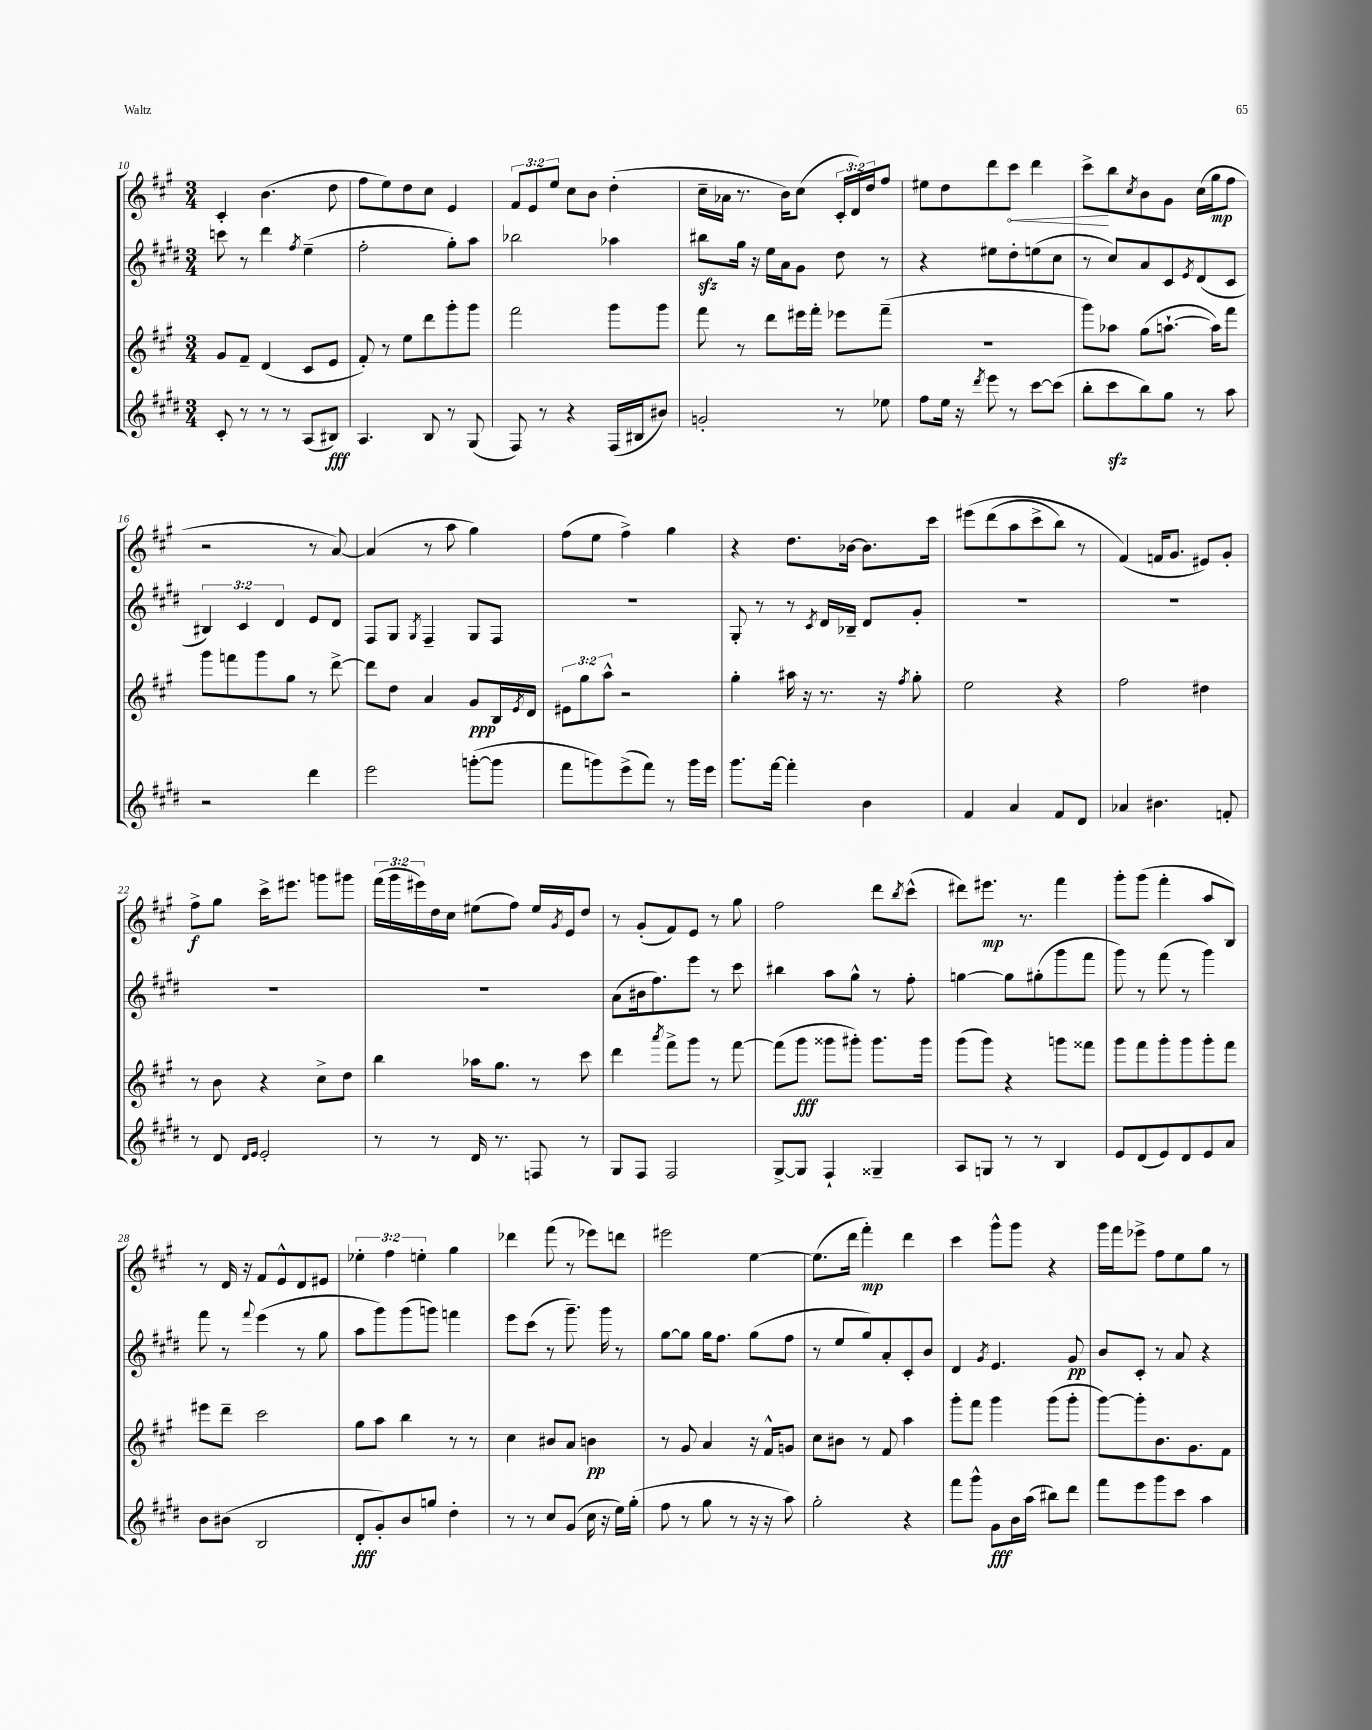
<<
\new StaffGroup <<
\new Staff = "s0" {
    \clef treble \key a \major \numericTimeSignature \time 3/4 \override Staff.TupletNumber.text = #tuplet-number::calc-fraction-text
    cis'4-. b'4.( d''8 |
    fis''8 e''8) d''8 cis''8 e'4 |
    \tuplet 3/2 { fis'8 e'8 e''8 } cis''8 b'8 d''4-.( |
    cis''16-- aes'16 r8. b'16) cis''8( \tuplet 3/2 { cis'16-. d'16) d''16 } fis''8 |
    eis''8 d''8 d'''8 \once \override Hairpin.circled-tip = ##t cis'''8\< d'''4 |
    cis'''8->\! b''8 \acciaccatura { cis''8 } b'8 gis'8 cis''16( gis''16\mp fis''8 |
    r2 r8 a'8~) |
    a'4( r8 a''8 gis''4) |
    fis''8( e''8 fis''4->) gis''4 |
    r4 d''8. bes'16~ bes'8. cis'''16 |
    eis'''8\( d'''8( a''8 cis'''8-> b''8) r8 |
    fis'4(\) f'16 gis'8. eis'8) gis'8-. |
    fis''8->\f gis''8 cis'''16-> eis'''8. g'''8 gis'''8 |
    \tuplet 3/2 { fis'''16( gis'''16 eis'''16) } d''16 cis''16 eis''8( fis''8) eis''16 \acciaccatura { gis'8 } e'16 d''8 |
    r8 gis'8-.( fis'8) e'8 r8 gis''8 |
    fis''2 d'''8 \acciaccatura { b''8 } cis'''8-^( |
    dis'''8) eis'''8.\mp r8. fis'''4 |
    gis'''8-. gis'''8( fis'''4-. a''8 b8) |
    r8 d'16 r16 fis'8 e'8-^ d'8 eis'8 |
    \tuplet 3/2 { ees''4-. fis''4 e''4-. } gis''4 |
    des'''4 fis'''8( r8 ees'''8) d'''8 |
    eis'''2 e''4~ |
    e''8.( d'''16 fis'''4-.\mp) d'''4 |
    cis'''4 gis'''8-^ gis'''8 r4 |
    gis'''16 fis'''16 ees'''8-> fis''8 e''8 gis''8 r8 \bar "|." |
}
\new Staff = "s1" {
    \clef treble \key e \major \numericTimeSignature \time 3/4 \override Staff.TupletNumber.text = #tuplet-number::calc-fraction-text
    c'''8 r8 dis'''4 \acciaccatura { fis''8 } e''4--( |
    fis''2-. gis''8-.) a''8 |
    bes''2 aes''4 |
    bis''8\sfz gis''16 r16 e''16 a'16 gis'8 dis''8 r8 |
    r4 eis''8 dis''8-. e''8( cis''8 |
    r8 cis''8) a'8 cis'8 \acciaccatura { e'8 } dis'8( cis'8 |
    \tuplet 3/2 { bis4) cis'4 dis'4 } e'8 dis'8 |
    fis8 gis8 \acciaccatura { gis8 } fis4-- gis8 fis8 |
    R2. |
    gis8-. r8 r8 \acciaccatura { cis'8 } dis'16 bes16-- dis'8 gis'8-. |
    R2. |
    R2. |
    R2. |
    R2. |
    a'8( bis'16 fis''8.) e'''8 r8 cis'''8 |
    bis''4 a''8 gis''8-^ r8 fis''8-. |
    g''4~ g''8 gis''8-.( gis'''8 fis'''8 |
    gis'''8) r8 fis'''8( r8 gis'''4) |
    fis'''8 r8 \appoggiatura { fis'''8 } e'''4( r8 gis''8 |
    a''8 gis'''8) gis'''8( g'''8) f'''4 |
    e'''8 cis'''8( r8 gis'''8.--) gis'''16 r8 |
    gis''8~ gis''8 gis''16 fis''8. gis''8( fis''8 |
    r8 e''8 gis''8) a'8-. cis'8-. b'8 |
    dis'4 \acciaccatura { gis'8 } e'4. gis'8\pp |
    b'8 cis'8-. r8 a'8 r4 \bar "|." |
}
\new Staff = "s2" {
    \clef treble \key a \major \numericTimeSignature \time 3/4 \override Staff.TupletNumber.text = #tuplet-number::calc-fraction-text
    gis'8 fis'8-- d'4( cis'8 e'8 |
    fis'8-.) r8 e''8 d'''8 gis'''8-. gis'''8 |
    fis'''2 gis'''8 gis'''8 |
    fis'''8 r8 d'''8 eis'''16 fis'''16-. ees'''8 fis'''8--( |
    R2. |
    gis'''8) aes''8 gis''8( a''8.~-! a''16) fis'''8 |
    gis'''8 f'''8 gis'''8 gis''8 r8 d'''8~-> |
    d'''8 d''8 a'4 gis'8\ppp b16 \acciaccatura { e'8 } d'16 |
    \tuplet 3/2 { eis'8 gis''8 a''8-^ } r2 |
    gis''4-. ais''16 r16 r8. r16 \acciaccatura { fis''8 } gis''8-. |
    e''2 r4 |
    fis''2 dis''4 |
    r8 b'8 r4 cis''8-> d''8 |
    b''4 aes''16 gis''8. r8 cis'''8 |
    d'''4 \acciaccatura { a'''8 } fis'''8-> gis'''8 r8 fis'''8~ |
    fis'''8( gis'''8\fff gisis'''8 gis'''8-.) gis'''8. gis'''16 |
    gis'''8( gis'''8) r4 g'''8 fisis'''8 |
    gis'''8 fis'''8 gis'''8-. gis'''8 gis'''8-. fis'''8 |
    eis'''8 d'''8-- cis'''2 |
    gis''8 a''8 b''4 r8 r8 |
    cis''4 bis'8 a'8 b'4\pp |
    r8 gis'8 a'4 r16 fis'16-^ g'8 |
    cis''8 bis'8 r8 fis'8 a''4 |
    gis'''8-. fis'''8 gis'''4 gis'''8( gis'''8-. |
    gis'''8~) gis'''8-. b'8. gis'8. fis'8 \bar "|." |
}
\new Staff = "s3" {
    \clef treble \key e \major \numericTimeSignature \time 3/4
    cis'8-. r8 r8 r8 a8( bis8\fff) |
    a4. b8 r8 gis8( |
    fis8) r8 r4 fis16( bis16 bis'8) |
    g'2-. r8 ees''8 |
    fis''8 e''16 r16 \acciaccatura { dis'''8 } e'''8 r8 cis'''8~ cis'''8( |
    b''8-. cis'''8\sfz b''8) gis''8 r8 a''8 |
    r2 dis'''4 |
    e'''2 g'''8~-.( g'''8 |
    fis'''8 g'''8) e'''8->( fis'''8) r8 g'''16 e'''16 |
    gis'''8. fis'''16~ fis'''4-. b'4 |
    fis'4 a'4 fis'8 dis'8 |
    aes'4 bis'4. f'8-. |
    r8 dis'8 \grace { dis'16 e'16 } e'2-. |
    r8 r8 dis'16 r8. f8 r8 |
    gis8 fis8 fis2 |
    gis8~-> gis8 fis4-! gisis4-- |
    a8 g8 r8 r8 b4 |
    e'8 dis'8( e'8) dis'8 e'8 a'8 |
    b'8 bis'8( b2 |
    dis'8-.\fff gis'8-.) b'8 g''8 dis''4-. |
    r8 r8 cis''8 gis'8( cis''16 r16 e''16) gis''16-.( |
    fis''8 r8 gis''8 r8 r16 r16 a''8) |
    gis''2-. r4 |
    fis'''8 gis'''8-^ gis'8\fff b'16 a''16( bis''8) dis'''8 |
    fis'''8 e'''8 gis'''8 cis'''8 a''4 \bar "|." |
}
>>
>>
\layout { \context { \Score currentBarNumber = #10 } }
